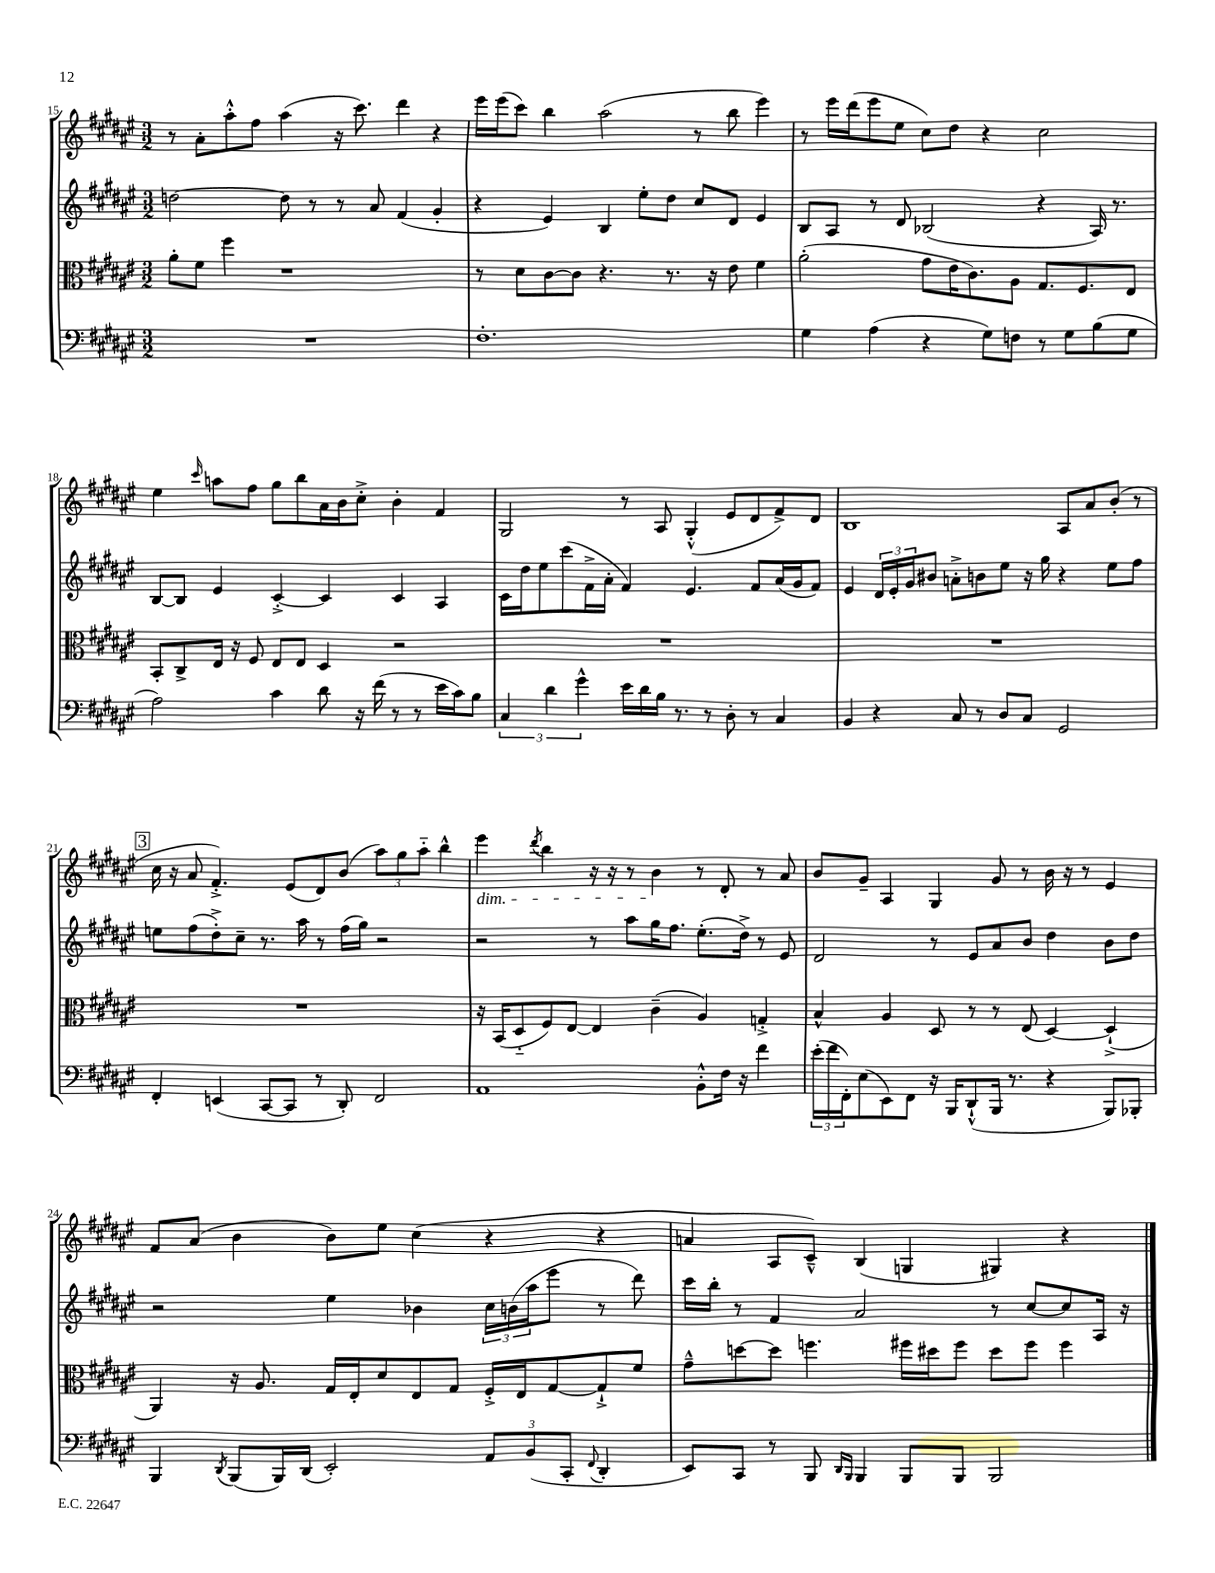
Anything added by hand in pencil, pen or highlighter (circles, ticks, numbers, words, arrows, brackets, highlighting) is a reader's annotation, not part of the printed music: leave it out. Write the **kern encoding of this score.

**kern	**kern	**kern	**kern
*part4	*part3	*part2	*part1
*staff4	*staff3	*staff2	*staff1
*clefF4	*clefC3	*clefG2	*clefG2
*k[f#c#g#d#a#e#]	*k[f#c#g#d#a#e#]	*k[f#c#g#d#a#e#]	*k[f#c#g#d#a#e#]
*M3/2	*M3/2	*M3/2	*M3/2
=15	=15	=15	=15
1.r	8a#'\L	[2ddn\	8r
.	8f#\J	.	8a#'\L
.	4ff#\	.	8aa#'^^\
.	.	.	8ff#\J
.	1r	8dd\]	(4aa#\
.	.	8r	.
.	.	8r	16r
.	.	.	8.ccc#\)
.	.	8a#/	.
.	.	(4f#/	4ddd#\
.	.	4g#'/	4r
=16	=16	=16	=16
1.F#'	8r	4r	16eee#\LL
.	.	.	(16eee#\J
.	8d#\L	.	8ccc#\J)
.	[8c#\	4e#/)	4bb\
.	8c#\J]	.	.
.	4.r	4B/	(2aa#\
.	.	8ee#'\L	.
.	8.r	8dd#\J	.
.	.	8cc#/L	8r
.	16r	.	.
.	8e#\	8d#/J	8bb\
.	4f#\	4e#/	4eee#\)
=17	=17	=17	=17
4G#\	(2a#'\	8B/L	8r
.	.	8A#/J	16eee#\LL
.	.	.	(16ddd#\J
(4A#\	.	8r	8eee#\
.	.	8d#/	8ee#\J
4r	8g#\L	(2B-X/	8cc#\L)
.	16e#\K	.	8dd#\J
.	8.c#\)	.	.
8G#\L)	.	.	4r
8Fn\J	8A#\J	.	.
8r	8.G#/L	4r	2cc#\
8G#\L	.	.	.
.	8.F#/	.	.
(8B\	.	16A#/)	.
.	.	8.r	.
8G#\J	8E#/J	.	.
!!LO:LB:g=z
=18	=18	=18	=18
2A#\)	8BB'/L	[8B/L	4ee#\
.	8C#^/	8B/J]	.
.	.	.	16qqccc#/
.	16E#/Jk	4e#/	8aan\L
.	16r	.	.
.	8F#/	.	8ff#\J
4c#\	8E#/L	[4c#'^/	8gg#\L
.	8E#/J	.	8bb\
8d#\	4D#/	4c#/]	16a#\L
.	.	.	16b\J
16r	.	.	8cc#'^\J
(16f#\	.	.	.
8r	2r	4c#/	4b'\
8r	.	.	.
16e#\LL	.	4A#/	4f#/
16c#\J)	.	.	.
8B\J	.	.	.
=19	=19	=19	=19
6C#/	1.r	16c#\LL	2G#/
.	.	16dd#\J	.
.	.	8ee#\	.
6d#\	.	.	.
.	.	(8ccc#\	.
6g#^^\	.	.	.
.	.	16f#^\L	.
.	.	16a#'\JJ	.
16e#\LL	.	4f#/)	8r
16d#\	.	.	.
16B\JJ	.	.	8A#/
8.r	.	.	.
.	.	4.e#/	(4G#'^^/
8r	.	.	.
8D#'\	.	.	8e#/L
8r	.	8f#/L	8d#/
4C#/	.	(16a#/L	8f#^/)
.	.	16g#/J	.
.	.	8f#/J)	8d#/J
=20	=20	=20	=20
4BB/	1.r	4e#/	1B
4r	.	24d#/LL	.
.	.	24e#'/	.
.	.	24g#/J	.
.	.	8b#X/J	.
8C#/	.	8an'^\L	.
8r	.	8bn\	.
8D#/L	.	8ee#\J	.
8C#/J	.	16r	.
.	.	16gg#\	.
2GG#/	.	4r	8A#/L
.	.	.	8a#/
.	.	8ee#\L	(8b'/J
.	.	8ff#\J	8r
!!LO:LB:g=z
!!LO:REH:place=s1:t=3
=21	=21	=21	=21
4FF#'/	1.r	8een\L	16cc#\
.	.	.	16r
.	.	(8ff#\	8a#/
(4EEn/	.	8dd#'^\)	4.f#'^/)
.	.	8cc#~\J	.
[8CC#/L	.	8.r	.
8CC#/J]	.	.	(8e#/L
.	.	16aa#\	.
8r	.	8r	8d#/)
8DD#'/)	.	(16ff#\LL	(8b/J
.	.	16gg#\JJ)	.
2FF#/	.	2r	12aa#\L)
.	.	.	12gg#\
.	.	.	12aa#\J
.	.	.	4bb^^\
=22	=22	=22	=22
!	!	!	!LO:TX:b:i:t=dim.
1AA#	16r	2r	4eee#\
.	(16BB/KL	.	.
.	8D#/	.	.
.	.	.	8qddd#/
.	8F#/)	.	4bb\
.	[8E#/J	.	.
.	4E#/]	8r	16r
.	.	.	16r
.	.	8aa#\L	8r
.	(4c#~\	16gg#\K	4b\
.	.	8.ff#\J	.
8BB'^^\L	4A#/)	(8.ee#'\L	8r
16F#\Jk	.	.	8d#'/
16r	.	16dd#^\Jk)	.
4f#\	4Gn'^/	8r	8r
.	.	8e#/	8a#/
=23	=23	=23	=23
(24e#'\LL	4B^^/	2d#/	8b/L
24f#\	.	.	.
24FF#'\J)	.	.	.
(8E#\	.	.	8g#~/J
8EE#\)	4A#/	.	4A#/
8FF#\J	.	.	.
16r	8D#/	8r	4G#/
16BBB/KL	.	.	.
(8DD#`^^/	8r	8e#/L	.
16BBB/Jk	8r	8a#/	8g#/
8.r	.	.	.
.	(8E#/	8b/J	8r
4r	[4D#/)	4dd#\	16b\
.	.	.	16r
.	.	.	8r
8BBB/L)	(4D#`^/]	8b\L	4e#/
8BBB-X'/J	.	8dd#\J	.
!!LO:LB:g=z
=24	=24	=24	=24
4BBB/	4AA#/)	2r	8f#/L
.	.	.	(8a#/J
8qDD#/	.	.	.
(8BBB/L	16r	.	4b\
.	8.A#/	.	.
16BBB/L)	.	.	.
(16DD#/JJ	.	.	.
2EE#'/)	16G#/LL	4ee#\	8b\L)
.	16E#'/J	.	.
.	8d#/	.	8ee#\J
.	8E#/	4b-X\	(4cc#\
.	8G#/J	.	.
12AA#/L	16F#'^/LL	24cc#\LL	4r
.	.	(24bn\	.
.	16E#/J	.	.
(12BB/	.	24aa#\J	.
.	[8G#/	8eee#\J	.
12CC#'/J	.	.	.
8qqFF#/	.	.	.
4DD#'/	8G#`^/]	8r	4r
.	8f#/J	8ddd#\)	.
=25	=25	=25	=25
8EE#/L)	8g#~^^\L	16ccc#\LL	4an/
.	.	16bb'\JJ	.
8CC#/J	[8ddn\	8r	.
8r	8dd\J]	4f#/	8A#/L
8BBB/	4.ffn\	.	8c#~^^/J)
16qqDD#/LL	.	.	.
16qqBBB/JJ	.	.	.
4BBB/	.	2a#/	(4B/
8BBB/L	16ff#X\LL	.	4Gn/
.	16dd#X\J	.	.
8BBB/J	8ff#\J	.	.
2BBB/	8dd#\L	8r	4G#X/)
.	8ff#\J	[8cc#/L	.
.	4ff#\	8cc#/]	4r
.	.	16A#/Jk	.
.	.	16r	.
==	==	==	==
*-	*-	*-	*-
